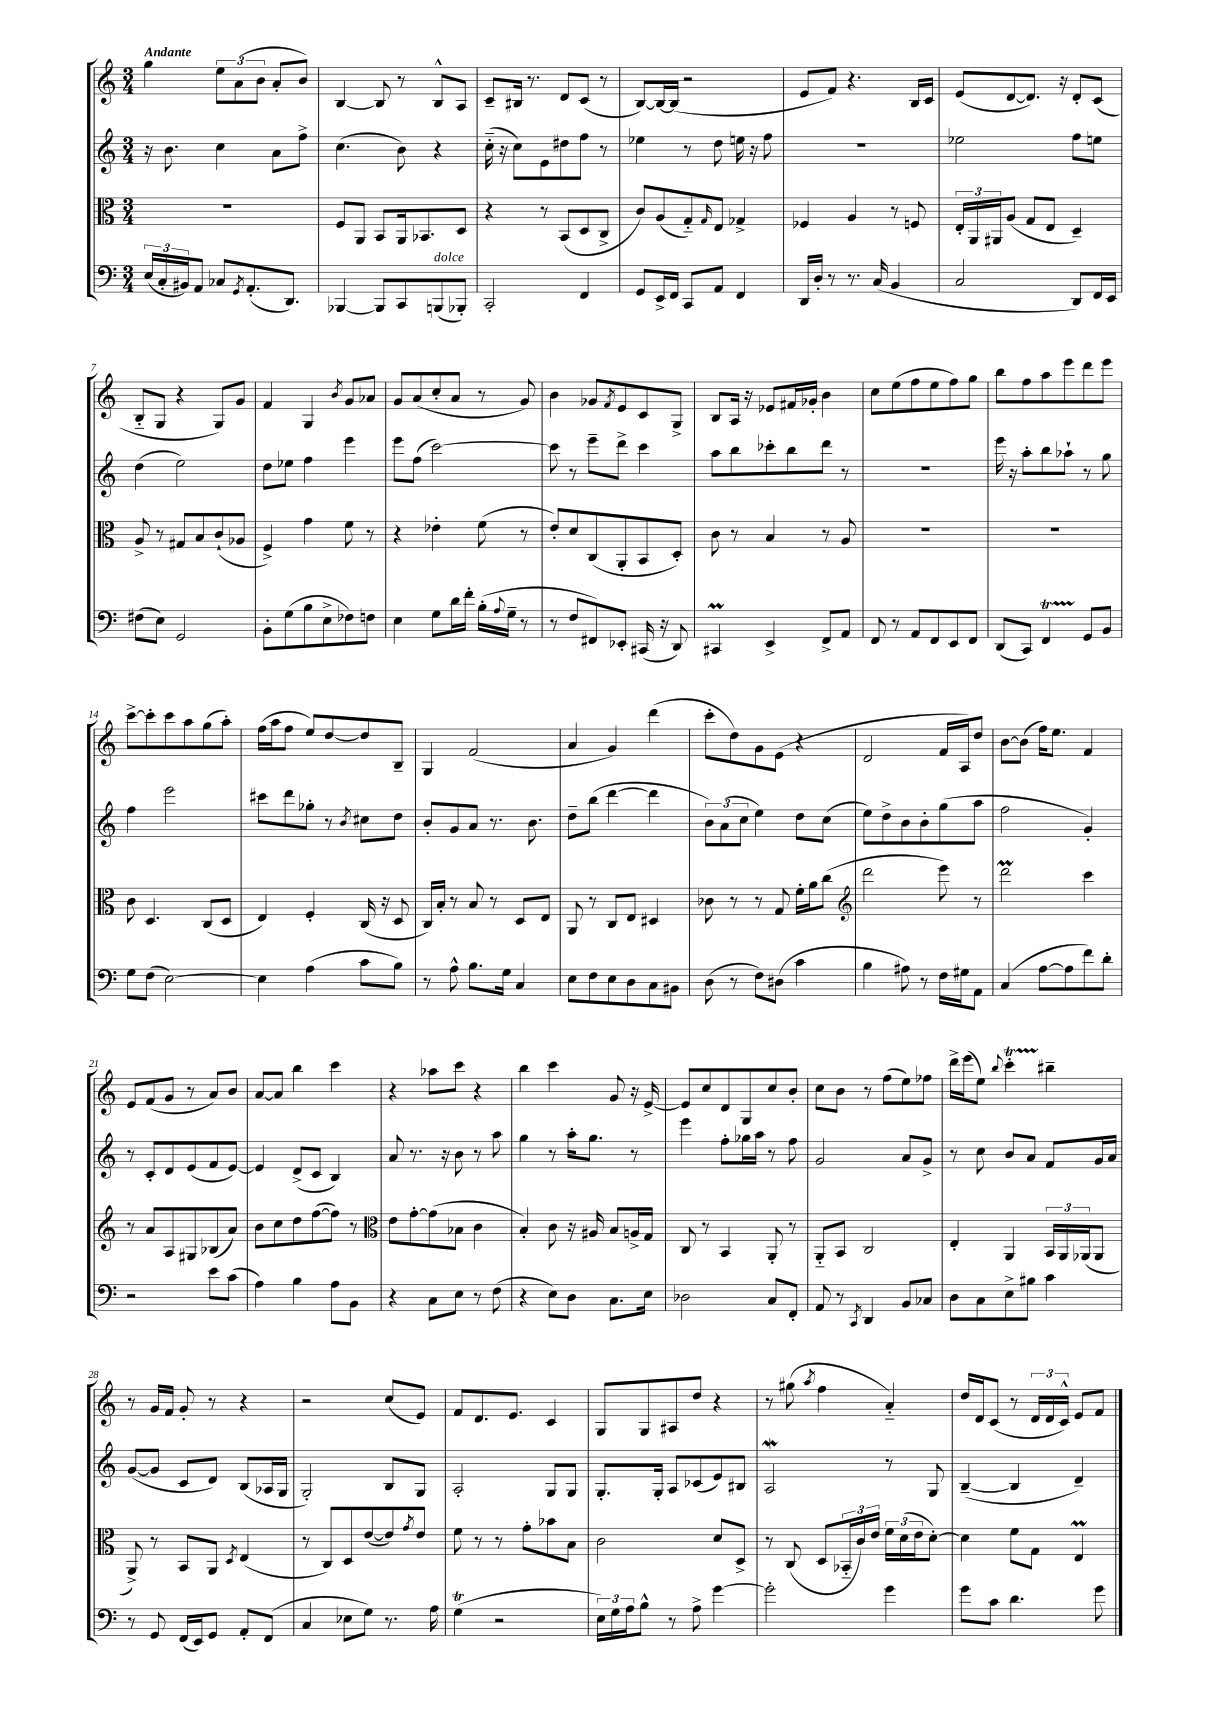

**kern	**kern	**kern	**kern
*staff4	*staff3	*staff2	*staff1
*clefF4	*clefC3	*clefG2	*clefG2
*k[]	*k[]	*k[]	*k[]
*M3/4	*M3/4	*M3/4	*M3/4
(24E	2.r	16r	4gg
24C'	.	.	.
.	.	8.b	.
24BB#)	.	.	.
8AA	.	.	.
8C-	.	4cc	12ee
.	.	.	(12a
8qGG	.	.	.
(8.AA'	.	.	.
.	.	.	12b
.	.	8a	8a'
8.DD)	.	.	.
.	.	8ff^	8b)
=	=	=	=
[4BBB-	8F	(4.cc	[4B
.	8AA	.	.
8BBB-]	8BB	.	8B]
8CC	16AA	8b)	8r
.	8.BB-	.	.
(8BBB	.	4r	8B^^
8BBB-')	8D	.	8A
=	=	=	=
2CC'	4r	(16cc'~	8c~
.	.	16r	.
.	.	8cc)	16B#
.	.	.	8.r
.	8r	8e	.
.	(8BB	8dd#	8d
4FF	8D	8ff	(8c
.	8C^	8r	8r
=	=	=	=
8GG	8c)	4ee-	[8B)
16EE^	(8A	.	16B_
16FF	.	.	(16B]
8CC	8G'~)	8r	2r
.	16qqG	.	.
8AA	8E	8dd	.
4FF	4G-^	16ee	.
.	.	16r	.
.	.	8ff	.
=	=	=	=
16DD	4F-	2.r	8e
16D'	.	.	.
8r	.	.	8f)
8.r	4A	.	4.r
(16C	.	.	.
4BB	8r	.	.
.	8F	.	16B
.	.	.	16c
=	=	=	=
2C	24E'	2ee-	(8e
.	24AA	.	.
.	24AA#	.	.
.	(8A	.	[8d
.	8G	.	8.d])
.	8E	.	.
.	.	.	16r
8DD)	4D~)	8ff	8d'
16FF	.	8ee	(8c
16EE	.	.	.
=	=	=	=
(8F#	8A^	(4dd	8B'~
8E)	8r	.	8G
2GG	8G#	2ee)	4r
.	8B	.	.
.	(8c`	.	8G)
.	8A-	.	8g
=	=	=	=
8BB'	4F^)	8dd	4f
(8G	.	8ee-	.
8B	4g	4ff	4G
8E^	.	.	.
.	.	.	8qb
8F-)	8f	4eee	8g
8F	8r	.	8a-
=	=	=	=
4E	4r	8eee	8g
.	.	(8ff	(8a
8G	4e-'	[2ccc)	8cc'
16d	.	.	8a
16f'	.	.	.
(16B'	(8f	.	8r
8qqA	.	.	.
16G~	.	.	.
8r	8r	.	8g)
=	=	=	=
8r	8e')	8ccc]	4b
8F	8d	8r	.
8FF#)	(8C	8eee~	8g-
.	.	.	8qf
8EE-'	8AA'	8ddd^	8e
(16CC#	8BB	4ccc	8c
16r	.	.	.
8DD)	8D')	.	8G^
=	=	=	=
4CC#	8c	8aa	8B
.	8r	8bb	16A
.	.	.	16r
4EE^	4B	8ccc-'	8e-
.	.	8bb	16f#
.	.	.	16g-'
8FF^	8r	8ddd	4b
8AA	8A	8r	.
=	=	=	=
8FF	2.r	2.r	8cc
8r	.	.	(8ee
8AA	.	.	8ff
8FF	.	.	8ee
8EE	.	.	8ff)
8FF	.	.	8gg
=	=	=	=
(8DD	2.r	16eee	8bb
.	.	16r	.
8CC)	.	8aa'	8ff
4FF	.	8bb	8aa
.	.	8aa-`	8eee
8GG	.	8r	8ddd
8BB	.	8gg	8eee
=	=	=	=
8G	8c	4ff	[8ccc^
(8F	4.D	.	8ccc']
[2E)	.	2eee	8ccc
.	.	.	8aa
.	(8C	.	(8gg
.	8D	.	8aa')
=	=	=	=
4E]	4E)	8ccc#	(16ff
.	.	.	16aa
.	.	8ddd	8ff
(4A	4F'	8gg-'	8ee)
.	.	8r	[8dd
.	.	8qb	.
8c	(16C	8cc#	8dd]
.	16r	.	.
8B)	8D	8dd	8B~
=	=	=	=
8r	16C)	8b'	4G
.	16B'	.	.
8A^^	8r	8g	.
8.B	8B	8a	(2f
.	8r	8.r	.
16G	.	.	.
4C	8D	.	.
.	.	8.b	.
.	8E	.	.
=	=	=	=
8E	8AA	8dd~	4a
8F	8r	(8bb	.
8E	8C	[4ddd	4g)
8D	8E	.	.
8C	4D#	4ddd]	(4ddd
8BB#	.	.	.
=	=	=	=
(8D	8c-	12b)	8ccc'
.	.	(12a	.
8r	8r	.	8dd)
.	.	12cc	.
8F)	8r	4ee)	8g
(8D#	8G	.	(8e
4c	16f'	8dd	4r
.	16a	.	.
.	(8cc	(8cc	.
=	=	=	=
*	*clefG2	*	*
4B	2ddd	8ee)	2d
.	.	8dd^	.
8A#)	.	8b	.
8r	.	8b'	.
16F	8eee)	(8gg	16f
16G#	.	.	16A)
8AA	8r	8aa	8dd
=	=	=	=
(4C	2ddd	2ff	[8b
.	.	.	(8b]
[8A	.	.	16ff)
.	.	.	8.ee
8A]	.	.	.
8f)	4ccc	4g')	4f
8d'	.	.	.
=	=	=	=
2r	8r	8r	8e
.	8a	8c'	(8f
.	8A	8d	8g
.	8G#	(8e	8r
8e	(8B-	8f	8a)
(8c	8a)	[8e)	8b
=	=	=	=
4A)	8b	4e]	[8a
.	8cc	.	8a]
4B	8dd	(8d^	4bb
.	([8ff	8c	.
8A	8ff])	4B)	4ccc
8BB	8r	.	.
=	=	=	=
*	*clefC3	*	*
4r	8e	8a	4r
.	[8g'	8.r	.
8C	(8g]	.	8aa-
.	.	16r	.
8E	8B-	8b	8ccc
8r	4c	8r	4r
(8F	.	8aa	.
=	=	=	=
4r	4B')	4gg	4bb
8E)	8c	8r	4ccc
8D	16r	16aa'	.
.	16A#	8.gg	.
8.C	8B	.	8g
.	16A^	8r	16r
16E	16G	.	[16e^
=	=	=	=
2D-	8C	4eee	8e]
.	8r	.	8cc
.	4BB	8ff'	8d
.	.	16gg-	8G
.	.	16aa	.
8C	8AA'	8r	8cc
8FF'	8r	8ff	8b'
=	=	=	=
8AA	8AA'~	2g	8cc
8r	8BB	.	8b
8qCC	.	.	.
4DD	2C	.	8r
.	.	.	(8ff
8BB	.	8a	8ee)
8C-	.	8g^	8ff-
=	=	=	=
8D	4E'	8r	16ddd^
.	.	.	(16eee
8C	.	8cc	8ee)
.	.	.	8qqbb
8E^	4AA	8b	4ccc'
8B#	.	8a	.
4c	24BB	8f	4bb#~
.	24AA	.	.
.	(24AA-	.	.
.	8AA-	16g	.
.	.	16a	.
=	=	=	=
8r	8AA^)	([8g	8r
8GG	8r	8g]	16g
.	.	.	16f
(16FF	8BB	8c	8g'
16EE)	.	.	.
8GG	8AA	8d)	8r
.	8qD	.	.
8AA'	(4E	(8B	4r
(8FF	.	16A-	.
.	.	16G	.
=	=	=	=
4C	8r	2G')	2r
.	8C)	.	.
8E-	8D	.	.
8G)	([8e	.	.
8.r	8e])	8B	(8cc
.	8qg	.	.
.	8e	8G	8e)
16A	.	.	.
=	=	=	=
(4G	8f	2A'	8f
.	8r	.	8.d
2r	8r	.	.
.	.	.	8.e
.	8g'	.	.
.	8b-	8G	4c
.	8B	8G	.
=	=	=	=
24E)	2c	8.G'	8G
24G	.	.	.
24A	.	.	.
8B^^	.	.	8G
.	.	16G'	.
8r	.	8A	8A#
8A^	.	(8c-	8dd
[4g	8d	8e)	4r
.	8D^	8B#	.
=	=	=	=
2g']	8r	2A	8r
.	(8C	.	(8gg#
.	.	.	8qaa
.	8D	.	4ff
.	24BB-'~	.	.
.	24c)	.	.
.	24e	.	.
4g	24f	8r	4a'~)
.	(24d	.	.
.	24e	.	.
.	[8d')	8G	.
=	=	=	=
8g	4d]	([4B~	16dd
.	.	.	16d
8c	.	.	(8c
4.d	8f	4B]	8r
.	8G	.	24d
.	.	.	24d
.	.	.	24c^^)
.	4E	4d~)	8e
8g	.	.	8f
==	==	==	==
*-	*-	*-	*-
